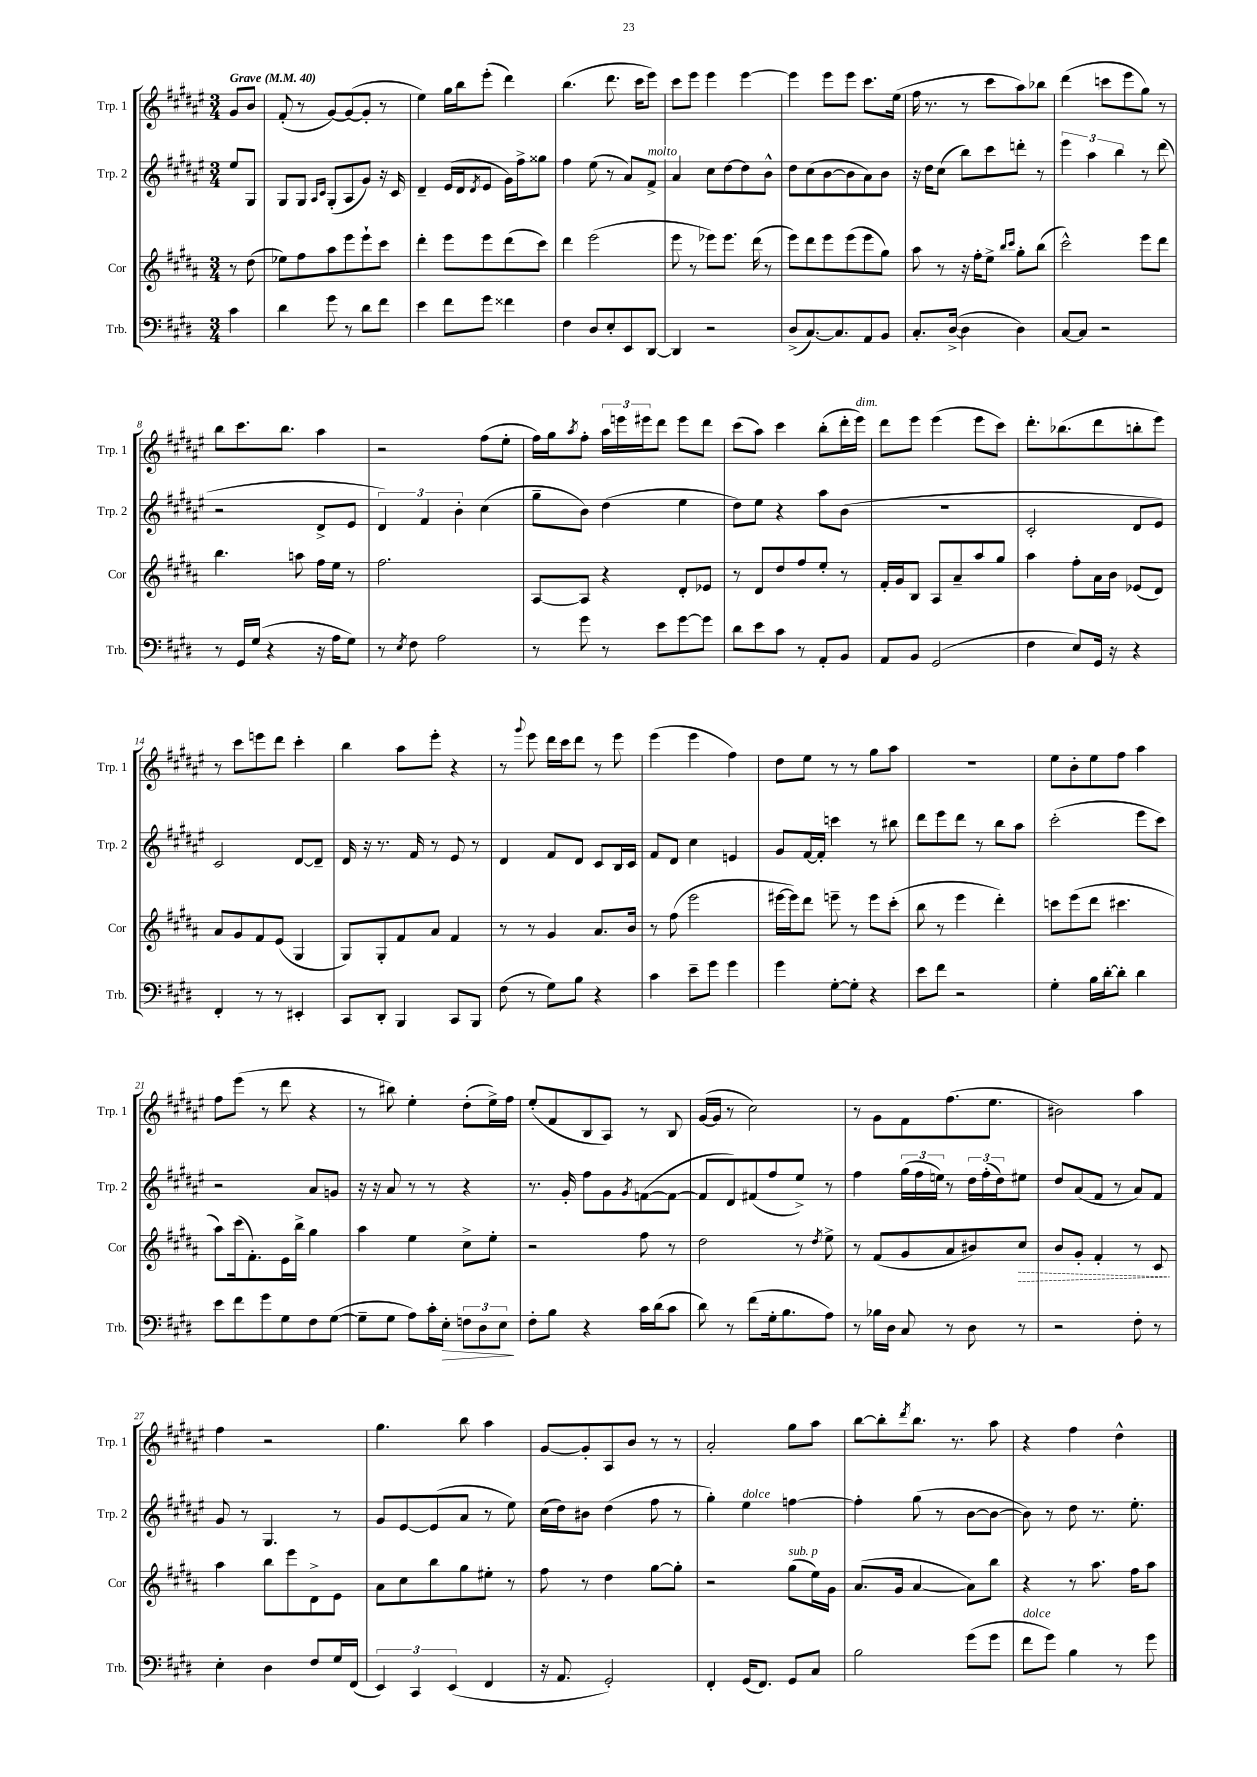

**kern	**kern	**kern	**kern
*staff4	*staff3	*staff2	*staff1
*clefF4	*clefG2	*clefG2	*clefG2
*k[f#c#g#d#]	*k[f#c#g#d#a#]	*k[f#c#g#d#a#e#]	*k[f#c#g#d#a#e#]
*M3/4	*M3/4	*M3/4	*M3/4
*MM40	*MM40	*MM40	*MM40
4c#	8r	8ee#	8g#
.	(8dd#	8G#	8b
=	=	=	=
4d#	8ee-)	8G#	(8f#'
.	8ff#	8G#	8r
.	.	16qqA#	.
.	.	16qqc#	.
8g#	8aa#	(8G#'	[8g#)
8r	8eee	8A#	(8g#_
8d#	8eee`	8g#)	8g#']
8f#	8ccc#	16r	8r
.	.	16c#	.
=	=	=	=
4e	4ddd#'	4d#~	4ee#)
8f#	8eee	(16e#	16gg#
.	.	16d#	16bb
.	.	8qd#	.
8g#	8eee	8e#	(8eee#'
4f##	(8ddd#	16g#)	4ddd#)
.	.	16ff#^	.
.	8ccc#)	8gg##	.
=	=	=	=
4F#	4ddd#	4ff#	(4.bb
8D#	(2eee	(8ee#	.
8E'	.	8r	8.ddd#
8EE	.	8a#)	.
.	.	.	16ccc#
[8DD#	.	8f#^	8eee#)
=	=	=	=
4DD#]	8eee	4a#	8ccc#
.	8r	.	8eee#
2r	8eee-)	8cc#	4eee#
.	8.eee-	[8dd#	.
.	.	8dd#]	[4eee#
.	(16ddd#	.	.
.	8r	8b^^	.
=	=	=	=
(8D#^	8eee)	8dd#	4eee#]
[8.C#)	8ddd#	(8cc#	.
.	8eee	[8b	8eee#
8.C#]	.	.	.
.	(8eee	8b]	8eee#
8AA	8eee	8a#)	8.ccc#
8BB	8gg#)	8b	.
.	.	.	(16ee#
=	=	=	=
8.C#'	8aa#	16r	16ff#
.	.	16dd#	8.r
.	8r	(8cc#	.
([16D#^	.	.	.
4D#]	16r	8bb)	8r
.	16ff#'	.	.
.	8ee^	8ccc#	8ccc#
.	16qqbb	.	.
.	16qqccc#	.	.
4D#)	8gg#'	8ddd'	8aa#)
.	(8bb	8r	8bb-
=	=	=	=
[8C#	2ccc#^^)	6eee#	(4ddd#
8C#]	.	.	.
.	.	6aa#	.
2r	.	.	8ccc
.	.	6bb	.
.	.	.	8eee#
.	8eee	8r	8gg#)
.	8ddd#	(8ddd#	8r
=	=	=	=
8r	4.bb	2r	8bb
16GG#	.	.	8.ccc#
(16G#	.	.	.
4r	.	.	.
.	.	.	8.bb
.	8aa	.	.
16r	16ff#	8d#^	4aa#
16A	16ee	.	.
8G#)	8r	8e#	.
=	=	=	=
8r	2.ff#	6d#)	2r
8qE	.	.	.
8F#	.	.	.
.	.	6f#	.
2A	.	.	.
.	.	6b'	.
.	.	(4cc#	(8ff#
.	.	.	8ee#'
=	=	=	=
8r	[8A#	8gg#~	16ff#)
.	.	.	16gg#
.	.	.	8qaa#
8g#	8A#]	8b)	8ff#'
8r	4r	(4dd#	24aa#
.	.	.	24eee
.	.	.	24eee#
8e	.	.	8ddd#
[8g#	8d#'	4ee#	8eee#
8g#]	8e-	.	8ddd#
=	=	=	=
8d#	8r	8dd#)	(8ccc#
8e	8d#	8ee#	8aa#)
8c#	8dd#	4r	4ccc#
8r	8ff#	.	.
8AA'	8ee'	8aa#	(8bb'
8BB	8r	(8b	16ddd#'
.	.	.	16eee#)
=	=	=	=
8AA	16f#'	2.r	8ddd#
.	16g#	.	.
8BB	8B	.	8eee#
(2GG#	8A#	.	(4eee#
.	8a#~	.	.
.	8aa#	.	8eee#
.	8gg#	.	8ccc#)
=	=	=	=
4F#	4aa#	2c#'	8.ddd#'
.	.	.	(8.bb-
8E)	8ff#'	.	.
16GG#	16a#	.	8ddd#
16r	16b	.	.
4r	(8e-	8d#	8bb'
.	8d#)	8e#)	8eee#)
=	=	=	=
4FF#'	8a#	2c#	8r
.	8g#	.	8ccc#
8r	8f#	.	8eee
8r	(8e	.	8ddd#
4EE#'	4G#	[8d#	4ccc#'
.	.	8d#~]	.
=	=	=	=
8CC#	8G#)	16d#	4bb
.	.	16r	.
8DD#'	8G#'	8.r	.
4BBB	8f#	.	8aa#
.	.	16f#	.
.	8a#	8r	8eee#'
8CC#	4f#	8e#	4r
8BBB	.	8r	.
=	=	=	=
(8F#	8r	4d#	8r
.	.	.	8qqggg#
8r	8r	.	8eee#
8G#)	4g#	8f#	16ddd#
.	.	.	16ccc#
8B	.	8d#	8ddd#
4r	8.a#	8c#	8r
.	.	16B	8eee#
.	16b	16c#	.
=	=	=	=
4c#	8r	8f#	(4eee#
.	(8ff#	8d#	.
8e~	2eee	4cc#	4eee#
8g#	.	.	.
4g#	.	4e	4ff#)
=	=	=	=
4g#	[16eee#	8g#	8dd#
.	16eee#])	.	.
.	8ddd#	[16f#	8ee#
.	.	16f#']	.
[8G#'	8eee~	4ccc	8r
8G#']	8r	.	8r
4r	8eee	8r	8gg#
.	(8ccc#'	8bb#	8aa#
=	=	=	=
8e	8bb	8ddd#	2.r
8f#	8r	8eee#	.
2r	4eee	8ddd#	.
.	.	8r	.
.	4ddd#')	8bb	.
.	.	8aa#	.
=	=	=	=
4G#'	8ccc	(2ccc#'	8ee#
.	(8eee	.	8b'
16B	8ddd#	.	8ee#
[16d#'	.	.	.
8d#']	4.ccc#	.	8ff#
4d#	.	8eee#	4aa#
.	.	8ccc#)	.
=	=	=	=
8e	8aa#)	2r	8ff#
8f#	(16ccc#	.	(8eee#
.	8.f#')	.	.
8g#	.	.	8r
8G#	16e	.	8ddd#
.	16bb^	.	.
8F#	4gg#	8a#	4r
([8G#	.	8g	.
=	=	=	=
8G#~]	4aa#	16r	8r
.	.	16r	.
8G#	.	8a#	8bb#)
8A)	4ee	8r	4ee#'
16c#'	.	8r	.
16E'	.	.	.
12F	8cc#^	4r	(8dd#'
12D#	.	.	.
.	8ee'	.	16ee#^)
12E	.	.	.
.	.	.	16ff#
=	=	=	=
8F#'	2r	8.r	(8ee#'
8B	.	.	8f#
.	.	16g#'	.
4r	.	8ff#	8B
.	.	8g#	8A#)
.	.	8qg#	.
16c#	8ff#	([8f	8r
(16d#	.	.	.
8c#	8r	8f_	8B
=	=	=	=
8d#)	2dd#	8f]	([16g#
.	.	.	16g#]
8r	.	8d#)	8r
(8f#	.	(8f#	2cc#)
16G#'	.	8ff#	.
8.B	.	.	.
.	8r	8ee#^)	.
.	8qdd#	.	.
8A)	8ee^	8r	.
=	=	=	=
8r	8r	4ff#	8r
16B-	(8f#	.	8g#
16D#	.	.	.
8C#	8g#	(24gg#	8f#
.	.	24ff#	.
.	.	24ee)	.
8r	8a#	8r	(8.ff#
8D#	8b#)	24dd#	.
.	.	(24ff#'	.
.	.	.	8.ee#
.	.	24dd#)	.
8r	8cc#	8ee#	.
=	=	=	=
2r	8b	8dd#	2b#)
.	8g#'	(8a#	.
.	4f#'	8f#	.
.	.	8r	.
8F#'	8r	8a#)	4aa#
8r	8c#	8f#	.
=	=	=	=
4E'	4aa#	8g#	4ff#
.	.	8r	.
4D#	8bb	4.G#	2r
.	8eee	.	.
8F#	8d#^	.	.
16G#	8e	8r	.
(16FF#	.	.	.
=	=	=	=
6EE)	8a#	8g#	4.gg#
.	8cc#	[8e#	.
6CC#	.	.	.
.	8bb	(8e#]	.
(6EE	.	.	.
.	8gg#	8a#	8bb
4FF#	8ee#'	8r	4aa#
.	8r	8ee#)	.
=	=	=	=
16r	8ff#	(16cc#	[8g#
8.AA	.	16dd#)	.
.	8r	8b#	8g#']
2GG#')	4dd#	(4dd#	8A#
.	.	.	8b
.	[8gg#	8ff#	8r
.	8gg#']	8r	8r
=	=	=	=
4FF#'	2r	4gg#')	2a#'
(16GG#	.	4ee#	.
8.FF#)	.	.	.
8GG#	(8gg#	[4ff	8gg#
8C#	16ee)	.	8aa#
.	16g#	.	.
=	=	=	=
2B	(8.a#	4ff']	[8bb
.	.	.	8bb']
.	16g#	.	.
.	.	.	8qddd#
.	[4a#	(8gg#	8.bb
.	.	8r	.
.	.	.	8.r
(8g#	8a#])	[8b	.
8g#	8bb	8b_	8aa#
=	=	=	=
8f#	4r	8b])	4r
8g#)	.	8r	.
4B	8r	8dd#	4ff#
.	8.aa#	8.r	.
8r	.	.	4dd#^^
.	16ff#	8.ee#'	.
8g#	8aa#	.	.
==	==	==	==
*-	*-	*-	*-
